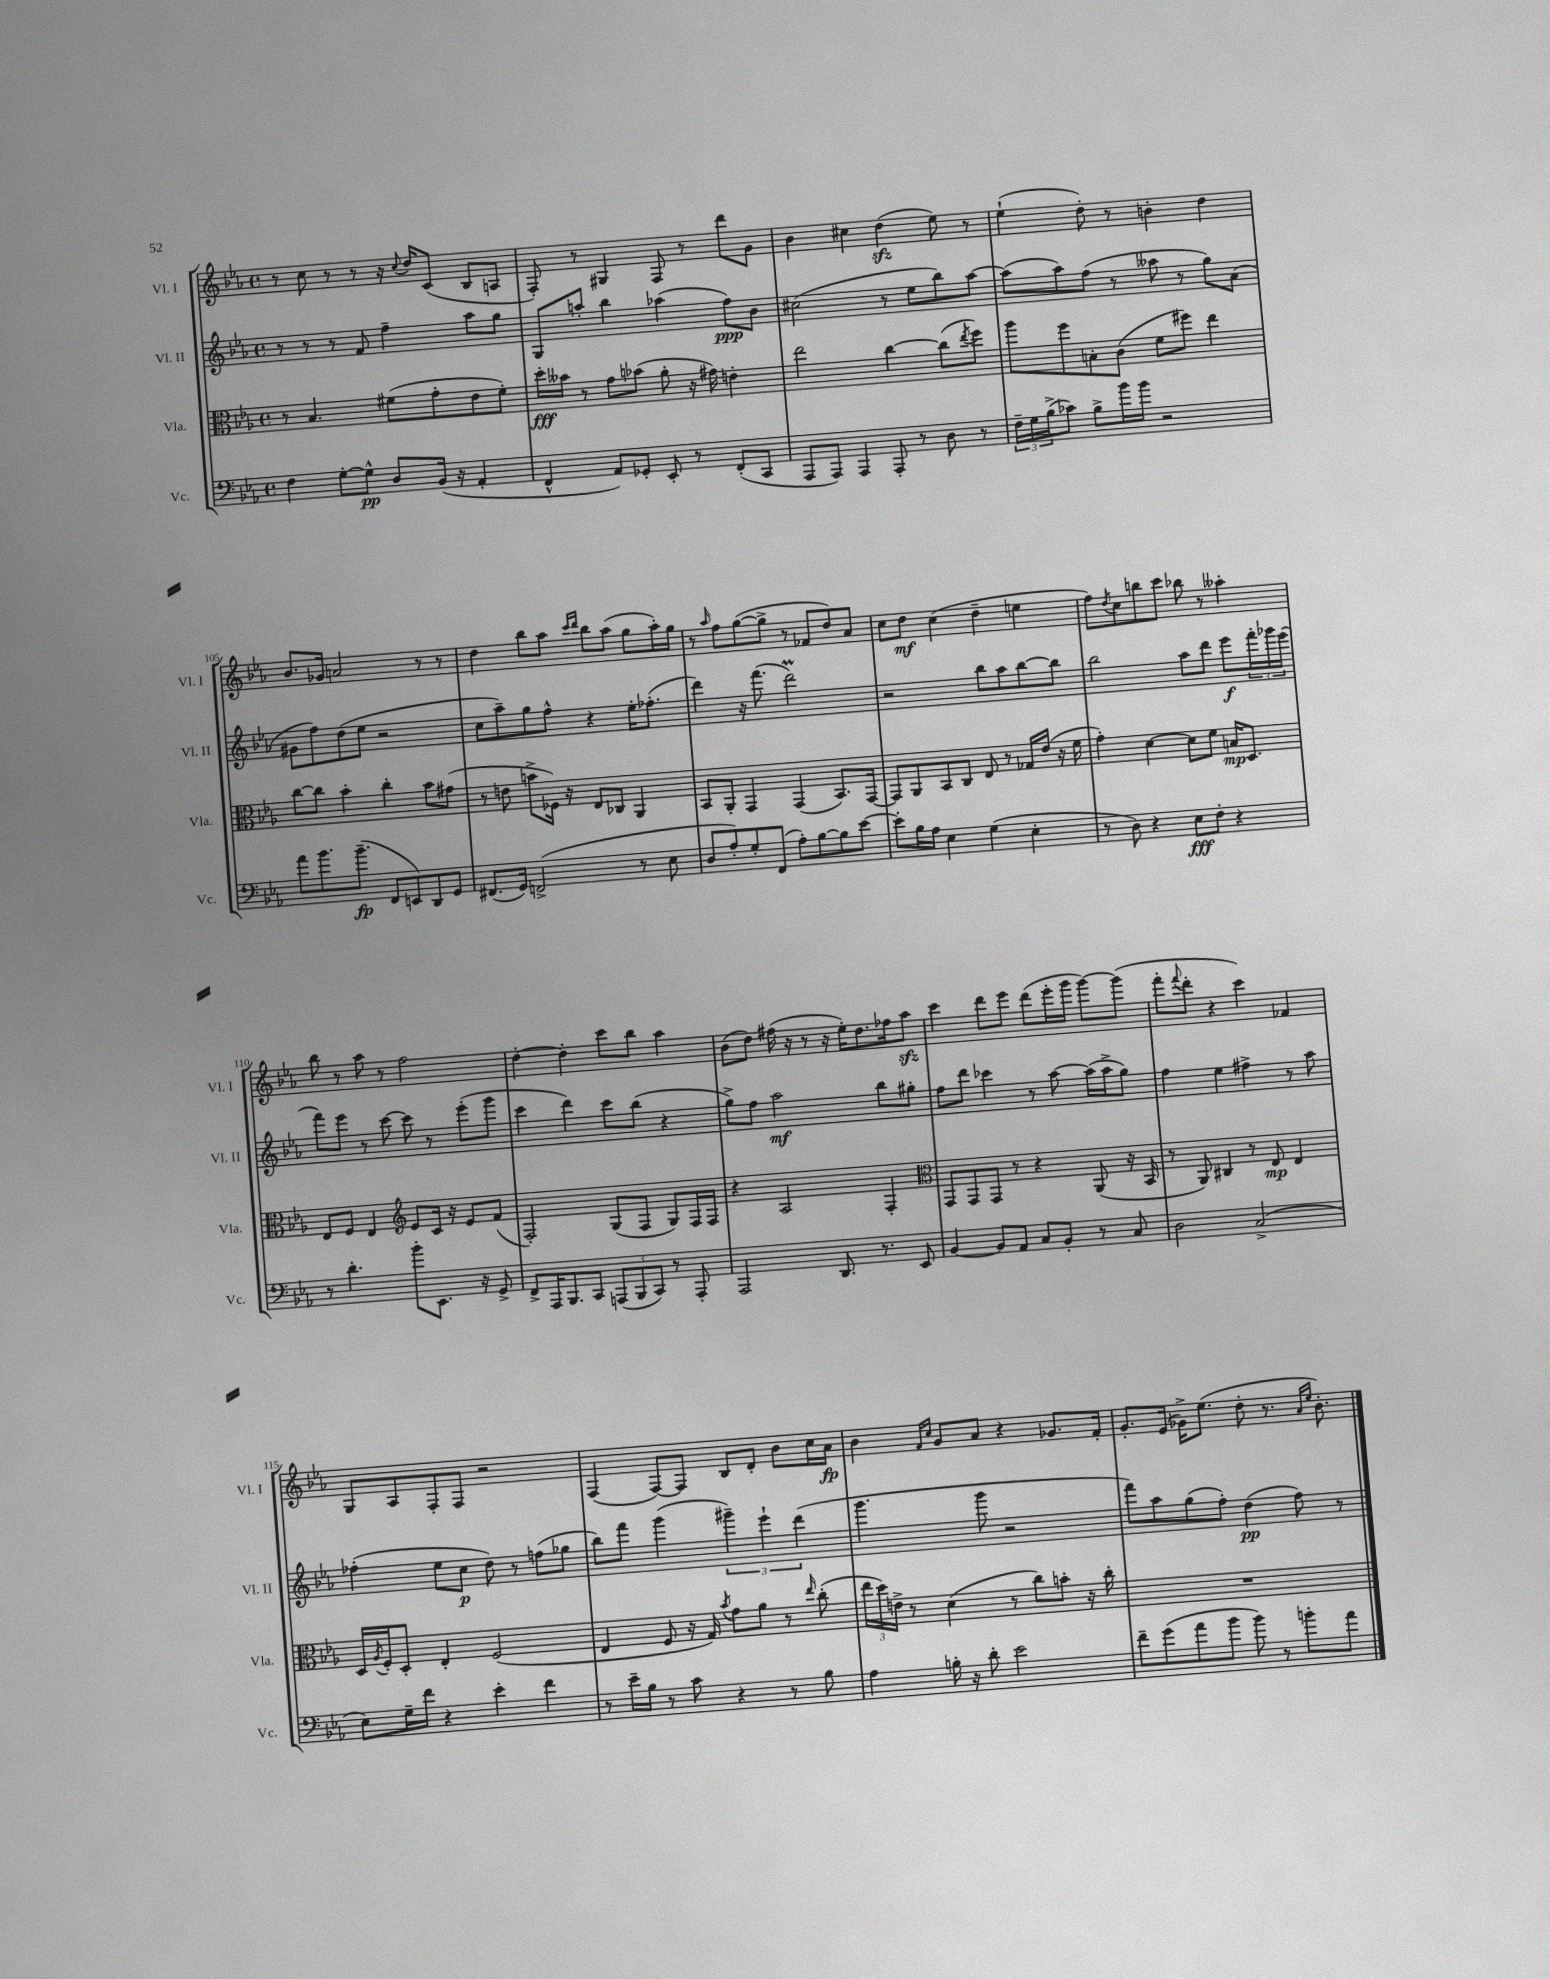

**kern	**kern	**kern	**kern
*staff4	*staff3	*staff2	*staff1
*clefF4	*clefC3	*clefG2	*clefG2
*k[b-e-a-]	*k[b-e-a-]	*k[b-e-a-]	*k[b-e-a-]
*M4/4	*M4/4	*M4/4	*M4/4
*met(c)	*met(c)	*met(c)	*met(c)
4F	8r	8r	8r
.	4.B-	8r	8cc
[8G'	.	8r	8r
8G^^]	.	8f	8r
8D	(8f#	4ff~	16r
.	.	.	8qqcc
.	.	.	16dd
(16BB-	8g'	.	(8c
16r	.	.	.
4AA-'	8e-	8aa-	8B-
.	8f#')	8gg	8A
=	=	=	=
4FF^^	16dd'	8G	8F')
.	16b--	.	.
.	8r	8aa'	8r
8AA-)	8g	4bb-	4G#
8GG-'	(8b-	.	.
8EE-'	8a-'	(4aa-	8F
8r	16r	.	8r
.	16g#)	.	.
(8FF'	4e'	8ff)	8ddd
8CC	.	8b-	8g
=	=	=	=
8AAA-	2ee-	(2cc#	4b-
8AAA-)	.	.	.
4AAA-	.	.	4cc#
8AAA-'	[4cc	8r	(4dd
8r	.	8ee-	.
8D	(8cc]	8bb-)	8ee-)
.	8qee-	.	.
8r	8ff)	[8aa-	8r
=	=	=	=
24F~	8aa-	(8aa-]	(4ee-`
24G	.	.	.
(24B-^	.	.	.
8c-)	8ff	8aa-)	.
8B-^	8B'	(8ff	8dd')
16b-	(8c	8r	8r
16b-	.	.	.
2r	8f	8aa--	4b'
.	8ff#)	8r	.
.	4ee-	8gg)	4dd
.	.	(8a-	.
=	=	=	=
8a-	[8cc	8g#	8.b-
8.b-	8cc]	8ff)	.
.	.	.	16g-
.	4b-'	(8dd	2a
(8.b-~	.	.	.
.	.	8ee-	.
8FF	4cc'	2r	.
8EE)	.	.	.
8DD	8b-	.	8r
8GG	(8g#	.	8r
=	=	=	=
(8.FF#	8r	8cc	4dd
.	8e	8aa-~)	.
16GG)	.	.	.
(2FF^	8b^	8gg	8bb-
.	16F-)	8ff^^	8aa-
.	16r	.	.
.	.	.	16qqccc
.	.	.	16qqddd
.	8E-	4r	8bb-
.	8C-	.	(8aa-
8r	4AA-	16ee-'	8gg
.	.	(8.ff-'	.
8E-	.	.	16aa-')
.	.	.	16gg
=	=	=	=
8D	8BB-	4ddd)	8r
.	.	.	16qqaa-
8A-')	8AA-'	.	8ff
8G'	4GG	16r	([8gg
.	.	(8.fff	.
(8FF	.	.	8gg^]
8A-')	(4GG	2ddd)	8r
[8B-	.	.	8f-
8B-]	8.BB-)	.	8dd)
[8e-	.	.	8a-
.	[16GG	.	.
=	=	=	=
8e-']	8GG]	2r	8cc
16B-	8AA-	.	8dd
16A-	.	.	.
4E-	8BB-	.	(4cc
.	8C	.	.
(4G	8E-	8bb-	4dd~
.	8r	8aa-	.
4E-'	16G-	[8bb-	4ee
.	(16e-	.	.
.	16r	8bb-]	.
.	16f	.	.
=	=	=	=
8r	4g')	2bb-	8ff)
.	.	.	8qdd
8D)	.	.	8cc
4r	[4d	.	8bb
.	.	.	8ccc
8E-	8d]	8aa-	8bb-
8F'	8f	8ddd	8r
4r	16B	8eee-	4aa--'
.	8.D	.	.
.	.	24fff'	.
.	.	24ggg-	.
.	.	(24eee-	.
=	=	=	=
8r	8E-	8fff)	8bb-
4.d'	8F	8eee-	8r
.	4E-	8r	8aa-
.	.	[8ccc	8r
*	*clefG2	*	*
8b-'	8e-	8ccc]	2ff
8.EE-	16c	8r	.
.	16r	.	.
.	8e-	(8eee-'	.
16r	.	.	.
8GG^	(8f	8ggg	.
=	=	=	=
8FF^	2F')	4ccc	[4dd'
16AAA-	.	.	.
8.BBB-	.	.	.
.	.	4ddd)	4dd']
8CC	.	.	.
(12AAA	(8G	8ccc	8ccc
12BBB-	.	.	.
.	8F	(8bb-	8bb-
12CC)	.	.	.
8r	8G)	4r	4aa-
8AAA'	16F	.	.
.	16F	.	.
=	=	=	=
2AAA-	4r	8gg^)	(8b-
.	.	8ff	8dd)
.	2A-	2aa-	(16ff#
.	.	.	16r
.	.	.	8r
8.DD	.	.	16r
.	.	.	16ee-')
.	.	.	8.dd
8.r	.	.	.
.	4F'	8bb-	.
.	.	.	16ff-
8EE-	.	8gg#'	8aa-
=	=	=	=
*	*clefC3	*	*
[4BB-	8GG	8ff	4ccc
.	8GG	8ddd	.
8BB-]	8GG	4ccc-	8ddd
8AA-	8r	.	8eee-
8C	4r	8r	(8ddd
8BB-'	.	[8aa-	16eee-'
.	.	.	16ggg
8r	(8AA-	(16aa-]	[8ggg)
.	.	16aa-^	.
8C	16r	8gg)	(8ggg]
.	16BB-	.	.
=	=	=	=
2D	8r	4ff	8fff'
.	.	.	8qqfff
.	8AA-)	.	8ddd'
.	4C#	4ee-	4r
(2C^	8r	4ff#^	4ccc)
.	8E-	.	.
.	4E-	8r	4f-
.	.	8aa-	.
=	=	=	=
8E-)	16D	(4ff-'	8G
.	8qA-	.	.
.	16F'	.	.
16G~	8D'	.	8A-
16f	.	.	.
4r	4E-'	8ee-	8F'
.	.	8cc	8F
4e-'	(2F	8dd)	2r
.	.	8r	.
4f	.	(8ff	.
.	.	8gg-	.
=	=	=	=
8r	4E-	8bb-)	(4F
16e-~	.	8fff	.
16B-	.	.	.
8r	8F	(4ggg	[8F)
8c	16r	.	8F]
.	16G)	.	.
.	8qb-	.	.
4r	8g	6ggg#~)	8B-
.	8a-	.	8d'
.	.	6eee-`	.
8r	8r	.	8b-
.	.	(6ddd	.
.	16qqee-	.	.
8B-	(8cc'	.	16cc
.	.	.	16a-
=	=	=	=
4A-	24ee-	4.ggg	4b-
.	24dd)	.	.
.	24e^	.	.
.	8r	.	.
.	.	.	16qqf
.	.	.	16qqcc
16B'	(4d	.	8g
16r	.	.	.
8d'	.	8ggg	8a-
2e-	8r	2r	4r
.	8cc)	.	.
.	8b'	.	8.g-
.	16r	.	.
.	16cc'	.	16f'
=	=	=	=
8f~	1r	8fff)	8.g'
(8g	.	8aa-	.
.	.	.	(16e-
8a-	.	(8gg	16g-^)
.	.	.	(8.ee-
8b-	.	8ff')	.
8b-)	.	(4dd	8dd'
8r	.	.	8.r
8b'	.	8ff)	.
.	.	.	16qqa-
.	.	.	16qqee-
.	.	.	8.b-')
8a-	.	8r	.
==	==	==	==
*-	*-	*-	*-
